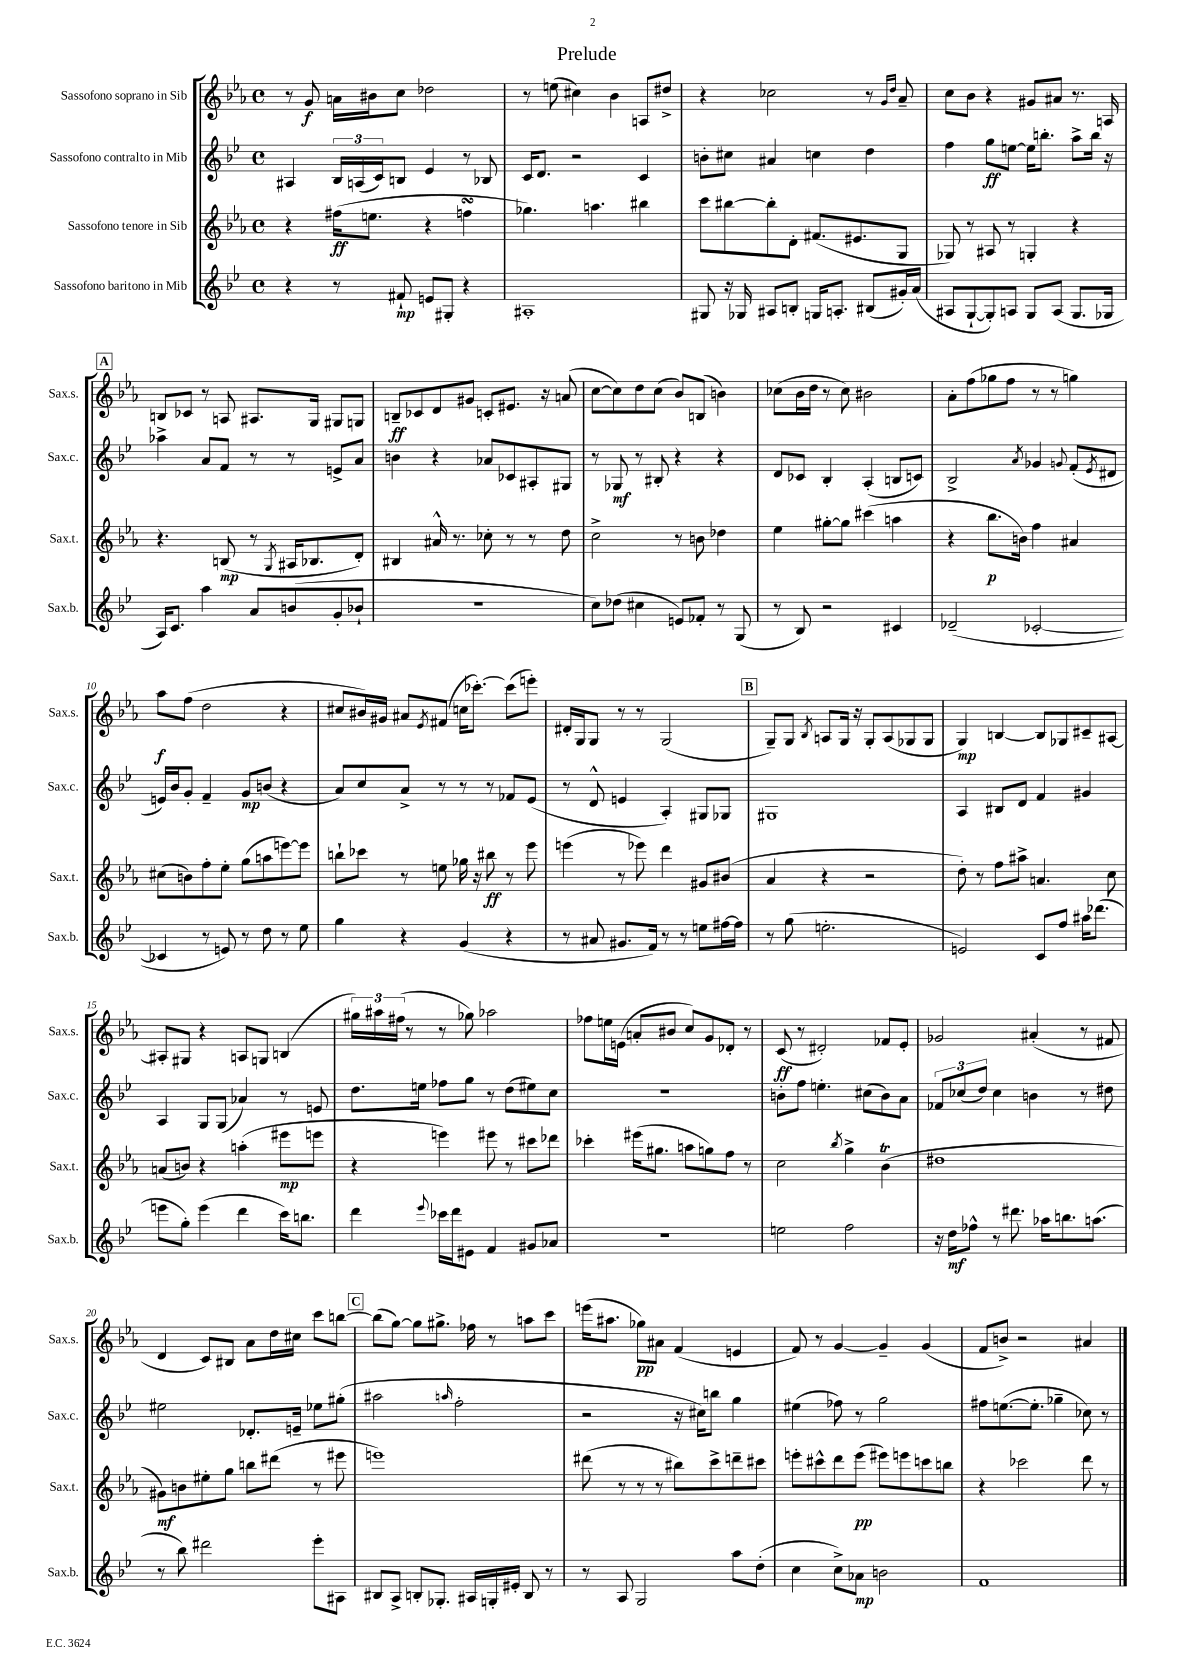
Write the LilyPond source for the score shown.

\header { title = "Prelude" }
<<
\new StaffGroup <<
\new Staff = "s0" \with { instrumentName = "Sassofono soprano in Sib" shortInstrumentName = "Sax.s." } {
    \clef treble \key ees \major \defaultTimeSignature \time 4/4
    r8 g'8\f a'16 bis'16 c''8 des''2 |
    r8 e''8( cis''4) bes'4 a8 dis''8-> |
    r4 ces''2 r8 \grace { g'16 d''16 } aes'8-- |
    c''8 bes'8 r4 gis'8 ais'8 r8. a16 |
    \mark \markup { \box "A" } b8 ces'8 r8 a8 ais8. g16 gis8 g8 |
    b8--\ff ces'8 d'8 gis'8 c'8-. eis'8. r16 a'8( |
    c''8~ c''8) d''8 c''8( bes'8) b8( b'4) |
    ces''8( bes'16 d''16 r8 ces''8) bis'2 |
    aes'8-. f''8( ges''8 f''8 r8 r8 g''4) |
    aes''8\f f''8( d''2 r4 |
    cis''8 bis'16) gis'16 ais'8 \acciaccatura { ees'8 } fis'8( c''16 ces'''8.~-.) ces'''8( e'''8-.) |
    dis'16-. g16 g8 r8 r8 g2( |
    \mark \markup { \box "B" } g8--) g8 \acciaccatura { bes8 } a8 g16 r16 g8-. a8( ges8 ges8 |
    g4\mp) b4~ b8 ges8 cis'8-- ais8~ |
    ais8-. gis8 r4 a8 g8 b4( |
    \tuplet 3/2 { gis''16) ais''16 fis''16( } r8 r8 ges''8) aes''2 |
    fes''8 e''16 e'16( a'8-. bis'8 c''8) g'8 des'8-. r8 |
    c'8\ff( r8 dis'2-.) fes'8 ees'8-. |
    ges'2 ais'4-.( r8 fis'8 |
    d'4 c'8) bis8 aes'8 d''16 cis''16 c'''8 b''8~ |
    \mark \markup { \box "C" } b''8( g''8~) g''8 gis''8.-> fes''16 r8 a''8 c'''8 |
    e'''16( ais''8. ges''8\pp) ais'8 f'4( e'4 |
    f'8) r8 g'4~ g'4-- g'4( |
    f'8 b'8->) r2 ais'4 \bar "|." |
}
\new Staff = "s1" \with { instrumentName = "Sassofono contralto in Mib" shortInstrumentName = "Sax.c." } {
    \clef treble \key bes \major \defaultTimeSignature \time 4/4
    ais4 \tuplet 3/2 { bes16 a16( c'16) } b8 ees'4 r8 bes8 |
    c'16 d'8. r2 c'4 |
    b'8-. cis''8 ais'4 c''4 d''4 |
    f''4 g''8\ff e''8~ e''16 b''8.-. a''8-> b''16 r16 |
    \mark \markup { \box "A" } aes''4-> a'8 f'8 r8 r8 e'8-> a'8 |
    b'4 r4 aes'8 ces'8 ais8-. gis8 |
    r8 ges8\mf r8 bis8-. r4 r4 |
    d'8 ces'8 bes4-. a4-.( b8 c'8) |
    bes2-> \acciaccatura { a'8 } ges'4 \appoggiatura { g'8 } f'8-.( \acciaccatura { ees'8 } dis'8 |
    e'16) bes'16 g'8-. f'4-- g'8\mp b'8( r4 |
    a'8) c''8 a'8-> r8 r8 r8 fes'8 ees'8( |
    r8 d'8-^ e'4 a4-.) gis8 ges8 |
    \mark \markup { \box "B" } gis1 |
    a4 bis8 d'8 f'4 gis'4 |
    a4 g8 g8( aes'4) r8 e'8 |
    d''8. e''16 fes''8 g''8 r8 d''8( eis''8) c''8 |
    R1 |
    b'8-. f''8 e''4.-. cis''8( b'8) a'8 |
    \tuplet 3/2 { fes'8 ces''8( d''8) } ces''4 b'4 r8 dis''8 |
    eis''2 des'8.-. e'16-- ees''8 gis''8-.( |
    \mark \markup { \box "C" } ais''2 \grace { a''16 } f''2-. |
    r2 r16 cis''16) b''8 g''4 |
    eis''4( fes''8) r8 g''2 |
    fis''8 e''8.~( e''8.-. ges''4-- ces''8) r8 \bar "|." |
}
\new Staff = "s2" \with { instrumentName = "Sassofono tenore in Sib" shortInstrumentName = "Sax.t." } {
    \clef treble \key ees \major \defaultTimeSignature \time 4/4
    r4 fis''16\ff( e''8. r4 f''4\turn |
    ges''4.) a''4. bis''4 |
    c'''8 bis''8~ bis''8-. d'8-. fis'8.( eis'8. g8 |
    ges8) r8 ais8 r8 g4-. r4 |
    \mark \markup { \box "A" } r4. b8\mp( r8 \acciaccatura { g8 } ais16 bes8. d'8-.) |
    bis4 ais'16-^ r8. ces''8-. r8 r8 d''8 |
    c''2-> r8 b'8 des''4 |
    ees''4 gis''8~-. gis''8 cis'''4( a''4 |
    r4 bes''8.\p b'16) f''4 ais'4 |
    cis''8( b'8) f''8-. ees''8-. g''8( a''8 e'''8~) e'''8 |
    b''8-! ces'''8 r8 e''8 ges''16 r16 bis''8\ff r8 ees'''8 |
    e'''4( r8 ees'''8) d'''4 gis'8 bis'8( |
    \mark \markup { \box "B" } aes'4 r4 r2 |
    d''8-.) r8 f''8 ais''8-> a'4. c''8 |
    a'8( b'8) r4 a''4-.( eis'''8\mp e'''8 |
    r4 e'''4) eis'''8 r8 cis'''8 des'''8 |
    ces'''4-. eis'''16( gis''8. a''8 g''8) f''8 r8 |
    c''2 \acciaccatura { bes''8 } g''4-> bes'4\trill( |
    dis''1 |
    gis'8\mf) b'8 eis''8-. g''8 b''8 dis'''8( r8 eis'''8 |
    \mark \markup { \box "C" } e'''1) |
    dis'''8( r8 r8 r8 bis''8) c'''8-> d'''8-- cis'''8 |
    e'''8-. cis'''8-^ d'''8 e'''8\pp( eis'''8) e'''8 c'''8 b''8 |
    r4 ces'''2 d'''8 r8 \bar "|." |
}
\new Staff = "s3" \with { instrumentName = "Sassofono baritono in Mib" shortInstrumentName = "Sax.b." } {
    \clef treble \key bes \major \defaultTimeSignature \time 4/4
    r4 r8 fis'8-!\mp e'8 gis8-. r4 |
    ais1-. |
    gis8 r16 ges16 ais8 b8-. g16 a8.-. bis8( gis'16-.) a'16( |
    ais8 g8~-! g8-.) a8 g8 a8( g8. ges16 |
    \mark \markup { \box "A" } a16) c'8. a''4 a'8 b'8( g'8-. bes'8-! |
    R1 |
    c''8) des''8( cis''4 e'8) fes'8-. r8 g8( |
    r8 bes8) r2 cis'4 |
    des'2--( ces'2~-. |
    ces'4 r8 e'8) r8 d''8 r8 ees''8 |
    g''4 r4 g'4( r4 |
    r8 ais'8 gis'8. f'16) r8 r8 e''8 fis''16~ fis''16 |
    \mark \markup { \box "B" } r8 g''8( e''2.-. |
    e'2) c'8 f''8 ais''16 des'''8.( |
    e'''8 g''8-.) e'''4( d'''4 c'''16) b''8. |
    d'''4 \appoggiatura { ees'''8 } ces'''16 d'''16 eis'8 f'4 gis'8 aes'8 |
    r1 |
    e''2 f''2 |
    r16 d''16\mf fes''8-^ r8 dis'''8. aes''16 b''8. a''8.( |
    r8 bes''8) dis'''2 ees'''8-. ais8 |
    \mark \markup { \box "C" } bis8 a8-> b8-. ges8.-. ais16 g16-. eis'16-. b8 r8 |
    r8 a8 g2 a''8 d''8-.( |
    c''4 c''8->) aes'8\mp b'2 |
    f'1 \bar "|." |
}
>>
>>
